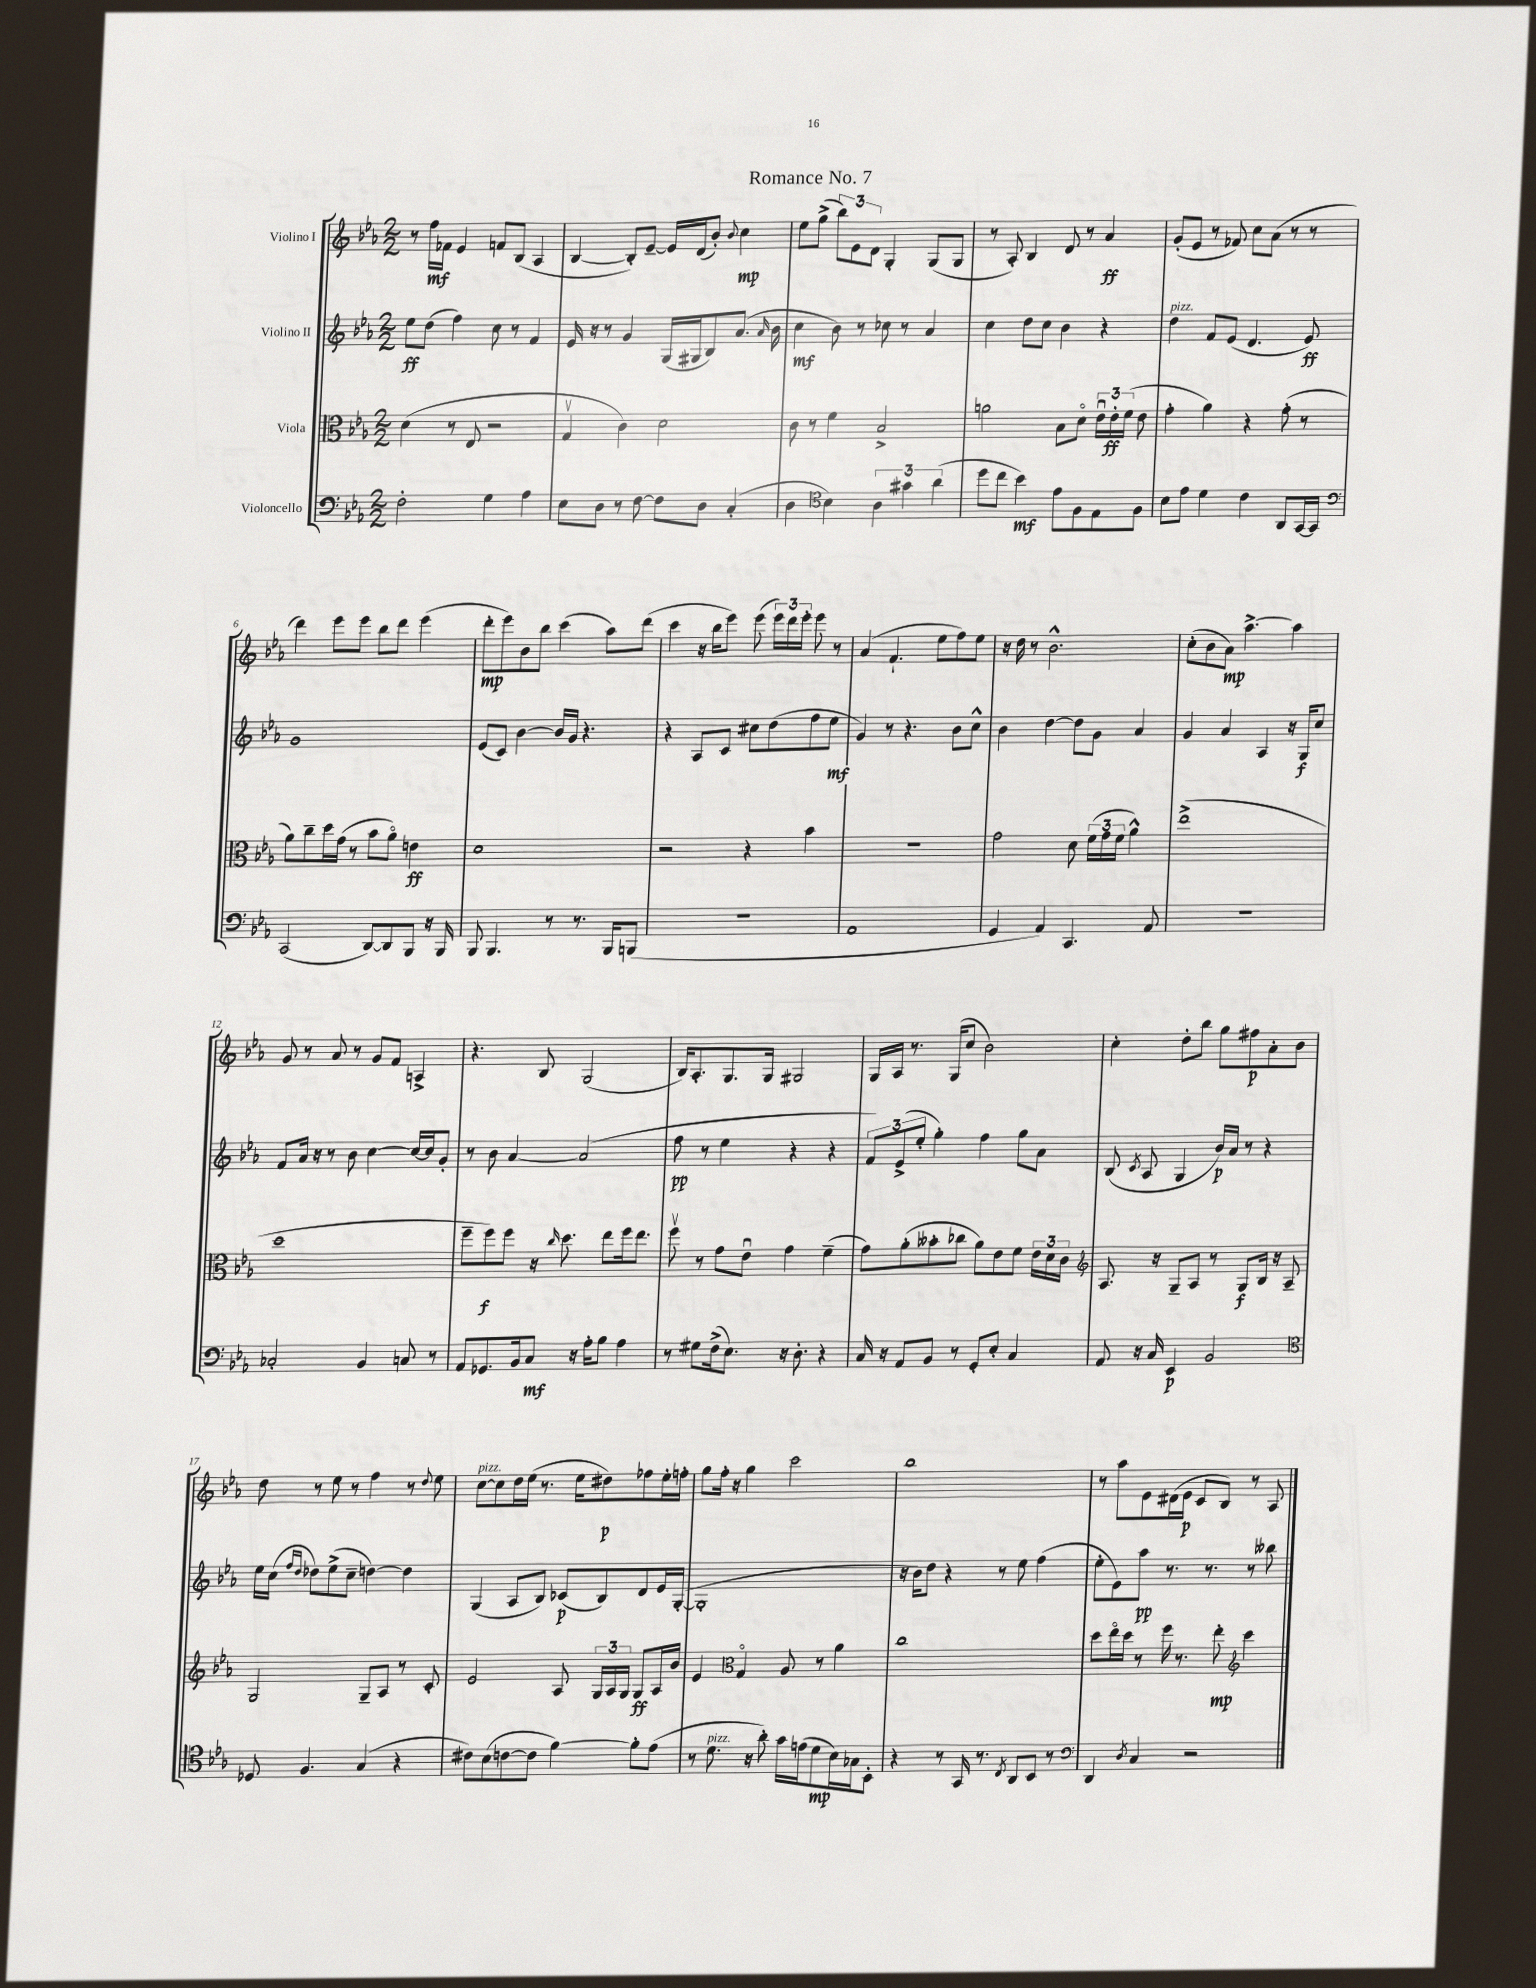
\header { title = "Romance No. 7" }
<<
\new StaffGroup <<
\new Staff = "s0" \with { instrumentName = "Violino I" } {
    \clef treble \key ees \major \numericTimeSignature \time 2/2
    \autoBeamOff r8 f''16[\mf fes'16] ees'4 f'8[ bes8]( aes4 |
    bes4~ bes8[-.) ees'8]~-- ees'16[ d'16( bes'8]-.) \appoggiatura { bes'8 } c''4\mp |
    ees''8[ g''8]->( \tuplet 3/2 { bes''8[) ees'8 d'8] } g4-. g8[( g8] |
    r8 aes8-.) bes4 d'8 r8 aes'4\ff |
    g'8[-.( ees'8] r8 fes'8) c''8[ aes'8]( r8 r8 |
    d'''4) ees'''8[ ees'''8] bes''8[ d'''8] ees'''4( |
    d'''8[-.\mp ees'''8) bes'8 bes''8] c'''4( aes''8[) d'''8]( |
    c'''4 r16 bes''16[ ees'''8]) ees'''8( \tuplet 3/2 { ees'''16[) d'''16 ees'''16]-. } ees'''8 r8 |
    aes'4( f'4.-! ees''8[ f''8) ees''8] |
    r16 d''16 r8 bes'2.-^ |
    c''8[-.( bes'8 aes'8]\mp) aes''4.~-> aes''4 |
    g'8 r8 aes'8 r8 g'8[ f'8] a4-> |
    r4. bes8 g2( |
    bes16[) aes8.-. g8. g16] gis2 |
    g16[ aes16] r8. g16[( c''8] bes'2) |
    c''4-. d''8[-. bes''8] g''8[ fis''8\p aes'8-. bes'8] |
    d''8 r8 ees''8 r8 f''4 r8 \appoggiatura { d''8 } ees''8 |
    c''8[~^\markup { \italic "pizz." } c''8 d''16 ees''16]( r8. ees''16[ dis''8\p) fes''8 ees''16-. f''16]-. |
    g''8[ f''16]-. r16 g''4 c'''2 |
    bes''1 |
    r8 aes''8[ ees'8 dis'16( ees'16]\p c'8[ bes8]) r8 aes8 \bar "|." |
}
\new Staff = "s1" \with { instrumentName = "Violino II" } {
    \clef treble \key ees \major \numericTimeSignature \time 2/2
    \autoBeamOff ees''8[\ff d''8]( f''4) c''8 r8 f'4 |
    ees'16 r16 r8 g'4 g16[( gis16 bes8) aes'8.]( \grace { aes'16 } bes'16 |
    c''4\mf bes'8) r8 ces''8 r8 aes'4 |
    c''4 d''8[ c''8] bes'4 r4 |
    d''4^\markup { \italic "pizz." } f'8[ ees'8]( d'4. ees'8\ff) |
    g'1 |
    ees'8[( c'8]) bes'4~ bes'16[ g'16] r4. |
    r4 aes8[ c'8] cis''8[ d''8( f''8 ees''8]\mf |
    g'4) r8 r4. bes'8[ c''8]-^ |
    bes'4 d''4~ d''8[ g'8] aes'4 |
    g'4 aes'4 aes4 r16 g16[\f c''8] |
    f'8[ aes'16] r16 r8 bes'8 c''4~ c''16[~ c''16 g'8]-. |
    r8 bes'8 aes'4~ aes'2( |
    f''8\pp r8 ees''4 r4 r4 |
    \tuplet 3/2 { f'8[) ees'8->( ees''8]-. } g''4-.) f''4 g''8[ aes'8] |
    bes8( \acciaccatura { c'8 } aes8 g4 bes'16[\p) aes'16] r8 r4 |
    ees''16[ c''16]( \grace { f''16[ d''16] } des''8[) ees''8->( c''8]-- d''4~) d''4 |
    g4( aes8[ bes8]) ces'8[\p( bes8) d'8 ees'16 g16]~-.( |
    g1-. |
    r16 bes'16[) d''8] r4 r8 ees''8 f''4( |
    ees''8[-. ees'8) aes''8]\pp r8. r8. r8 beses''8 \bar "|." |
}
\new Staff = "s2" \with { instrumentName = "Viola" } {
    \clef alto \key ees \major \numericTimeSignature \time 2/2
    \autoBeamOff d'4( r8 ees8 r2 |
    g4\upbow c'4) d'2 |
    c'8 r8 f'4 bes2-> |
    a'2 bes8[ d'8]\flageolet \tuplet 3/2 { ees'16[\downbow ees'16-.\ff f'16]( } ees'8 |
    g'4-. aes'4) r4 g'8-.( r8 |
    aes'8[) c''8-- d''16 g'16]( r8 bes'8[ aes'8]\flageolet) e'4\ff |
    d'1 |
    r2 r4 bes'4 |
    r1 |
    g'2 d'8 \tuplet 3/2 { f'16[( g'16 f'16] } aes'4-^) |
    ees''1->( |
    d''1 |
    f''8[-- f''8\f) f''8] r16 \grace { c''16 } d''8. ees''8[ f''16 ees''8.] |
    f''8\upbow r8 g'8[ ees'8]\downbow g'4 f'4--( |
    g'8[) aes'8-.( beses'8-. ces''8] aes'8[) ees'8 f'8] \tuplet 3/2 { ees'16[ d'16 c'16] } |
    \clef treble aes8. r16 g8[-- aes8] r8 g8[\f bes16] r16 aes8-- |
    g2 g8[-- aes8] r8 c'8-. |
    ees'2 aes8 \tuplet 3/2 { g16[ aes16 g16] } g8[\ff aes16 bes'16] |
    ees'4 \clef alto g4\flageolet aes8 r8 aes'4 |
    c''1 |
    d''8[ ees''16\flageolet d''16] r8 f''16 r8. ees''8-.\mp \clef treble c'''4 \bar "|." |
}
\new Staff = "s3" \with { instrumentName = "Violoncello" } {
    \clef bass \key ees \major \numericTimeSignature \time 2/2
    \autoBeamOff f2-. g4 aes4 |
    ees8[ d8] r8 f8~ f8[ d8] c4-.( |
    d4 \clef tenor bes4) \tuplet 3/2 { aes4 gis'4 aes'4( } |
    d''8[ c''8] bes'4\mf) ees'8[ f8 ees8 f8] |
    bes8[ ees'8] d'4 c'4 aes,8[ g,16~ g,16] |
    \clef bass c,2( d,8[~) d,8 bes,,8] r16 bes,,16 |
    bes,,8 bes,,4. r8 r8. bes,,16[ b,,8]( |
    r1 |
    aes,1 |
    g,4 aes,4) c,4. aes,8 |
    r1 |
    ces2-. bes,4 c8 r8 |
    aes,8[ ges,8. bes,16 c8]\mf r16 aes16[-. bes8] aes4 |
    r8 gis8[ f16->( ees8.]) r16 d8.-. r4 |
    c16 r16 aes,8[ bes,8] r8 g,8[-. ees8]-. c4 |
    aes,8 r16 c16 ees,4\p bes,2 |
    \clef tenor des8 f4. g4( r4 |
    cis'8[) bes8( c'8~ c'8] f'4~) f'8[-. ees'8]( |
    r8 d'8.^\markup { \italic "pizz." } r16 aes'8-.) g'16[ e'16( d'8\mp bes16) ges16 bes,8]-. |
    r4 r8 g,16 r8. \acciaccatura { c8 } aes,8[ bes,8] r8 |
    \clef bass d,4 \acciaccatura { d8 } c4 r2 \bar "|." |
}
>>
>>
